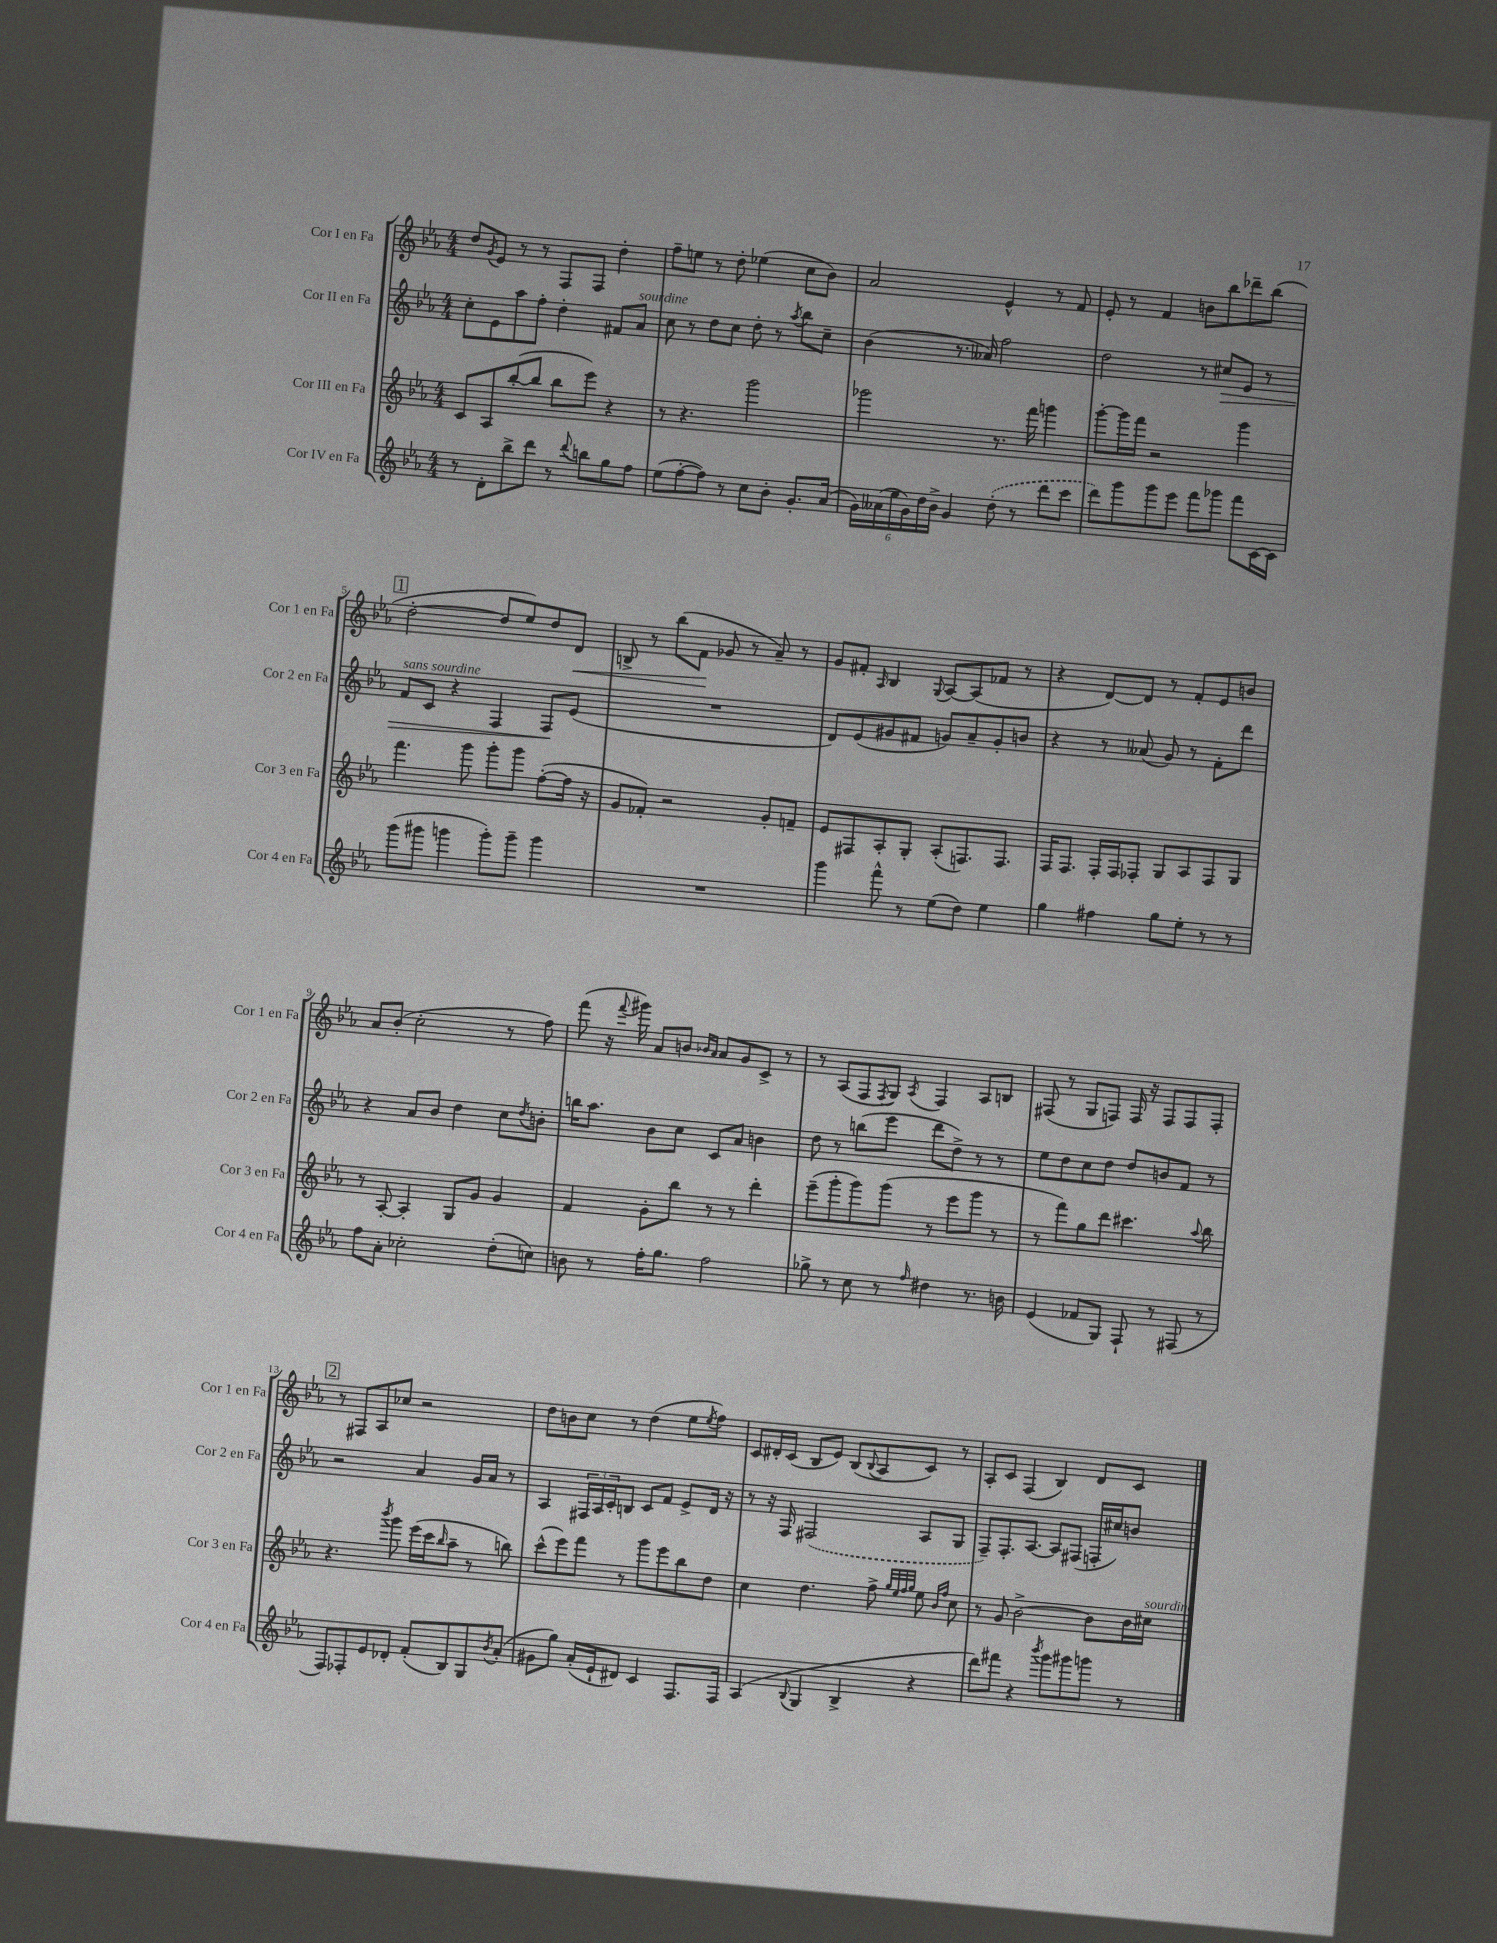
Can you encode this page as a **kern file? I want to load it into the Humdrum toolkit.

**kern	**kern	**kern	**kern
*staff4	*staff3	*staff2	*staff1
*clefG2	*clefG2	*clefG2	*clefG2
*k[b-e-a-]	*k[b-e-a-]	*k[b-e-a-]	*k[b-e-a-]
*M4/4	*M4/4	*M4/4	*M4/4
8r	8c	8cc'	8dd
.	.	.	8qg
8d'	8A-	8e-	8e-
8bb-^	([8bb-'	8aa-	8r
8ddd	8bb-]	8ff'	8r
8r	8bb-	4dd'	8F
8qqddd	.	.	.
8bb	8eee-)	.	8F
8gg	4r	8f#	4dd'
8ff	.	8a-	.
=	=	=	=
(8ee-	8r	8cc	8ff~
[8ff'	4.r	8r	8ee
8ff])	.	8dd	8r
8r	.	8cc	8dd'
8cc	2ggg	8dd'	(4ee-
8b-'	.	8r	.
.	.	8qaa-	.
8.g'	.	8bb-	8cc
.	.	8cc~	8b-)
(16a-	.	.	.
=	=	=	=
24g)	2ggg-	(4b-	2a-
(24a--	.	.	.
24ee-	.	.	.
24g)	.	.	.
24dd	.	.	.
24b-^	.	.	.
4g	.	8.r	.
.	.	16a--)	.
(8dd'	8.r	2ff	4e-^^
8r	.	.	.
.	16fff	.	.
8ddd	4ggg	.	8r
8ccc	.	.	8f
=	=	=	=
8ddd)	[8ggg'	2dd	8e-'
8ggg	16ggg]	.	8r
.	16fff	.	.
8ggg	2r	.	4f
8eee-	.	.	.
8fff	.	8r	8b
8ggg-	.	8cc#	8bb-
8fff	4ggg	8e-	8ddd-~
[16c	.	8r	(8bb-
16c]	.	.	.
=	=	=	=
(8ggg	4.fff	8f	[2dd'
8ggg#	.	8c	.
4ggg	.	4r	.
.	8ggg	.	.
8ggg')	8ggg'	4F	8dd]
8ggg~	8ggg	.	8ee-)
4ggg	([8ff'	8F	8dd
.	16ff]	(8e-	8d
.	16r	.	.
=	=	=	=
1r	8g	1r	8B^
.	8f-')	.	8r
.	2r	.	(8bb-
.	.	.	8f
.	.	.	8g-
.	.	.	8r
.	8g'	.	8a-~)
.	8f~	.	8r
=	=	=	=
4ggg	8e-	8d)	8g
.	8F#	(8e-	8f#'
.	.	.	16qqA-
8fff^^	8A-'	8g#	4B-
8r	8G'	8f#	.
.	.	.	8qqG
(8ee-	(8A-'	8g)	[8A-
8dd)	8.F)	8a-~	(8A-]
4ee-	.	8g'	8f-
.	8.F	.	.
.	.	8b	8r
=	=	=	=
4gg	16F	4r	4r
.	8.F	.	.
4ff#	16F'	8r	[8d)
.	16F	.	.
.	8F-'	(8a--	8d]
8gg	8G	8g)	8r
8ee-'	8A-	8r	8f'
8r	8F-	8f'	8e-
8r	8G	8ddd	8b
=	=	=	=
8ff	8r	4r	8a-
8a-'	[8A-'	.	(8b-'
2cc-'	4A-']	8a-	2cc'
.	.	8b-	.
.	8G	4dd	.
.	8g	.	.
(8dd'	4g	8cc	8r
.	.	8qdd	.
8cc)	.	8b'	8ff)
=	=	=	=
8b	4f	16bb	(8fff
.	.	8.aa-	.
8r	.	.	16r
.	.	.	8qqfff
.	.	.	16ggg#)
16ff'	8g'	8b-	8a-
8.gg	.	.	.
.	8bb-	8cc	8b
.	.	.	16qqb-
.	.	.	16qqa-
2ff	8r	8c	8a-
.	8r	8a-	8g
.	4ddd'	4b	8c^
.	.	.	8r
=	=	=	=
8gg-^	(8eee-~	8dd	8r
8r	8ggg'	8r	(8A-
8cc	8ggg)	(8bb	8F
.	.	.	8qF
8r	(8ggg	8eee-	8G)
16qqff	.	.	8qA-
4dd#	8r	8ddd	4F
.	8eee-	8dd^)	.
8.r	8ggg	8r	8A-
.	8r	8r	8B
16b	.	.	.
=	=	=	=
(4e-	8r	8ee-	(8F#
.	8fff)	8dd	8r
8f-	8gg	8cc	8G
8G)	8ddd	8dd	8F)
8F`	4.ccc#	8dd	16F
.	.	.	16r
8r	.	8b	8F
(8F#	.	8f	8F
.	8qqaa-	.	.
8r	8bb-	8r	8F'
=	=	=	=
8F)	4.r	2r	8r
8F-'	.	.	8F#
8e-	.	.	8A-
.	8qbbb-	.	.
8d-'	8ggg	.	8cc-
(8f'	(16eee-	4a-	2r
.	16ccc	.	.
.	16qqbb-	.	.
8B-)	8aa-~	.	.
8G	8r	16g	.
.	.	16a-	.
8qb-	.	.	.
(8a-'	8bb)	8r	.
=	=	=	=
8g#	(8ccc^^	4A-	8dd
8gg)	8eee-)	.	8b
(16a-'	8fff	24F#	8cc
.	.	24A-	.
16e-`	.	.	.
.	.	24c'	.
8d#)	8r	8B	8r
4c	8ggg	8c	(4dd
.	8eee-	8f	.
8.F	8bb-	8e-^	8ee-
.	.	.	8qee-
.	8dd	16d	8ff)
16F	.	16r	.
=	=	=	=
(4A-	4cc	8r	8c
.	.	16r	16d#'
.	.	16F	(16c
8qqB-	.	.	.
4G	4.dd	(2F#	8B-
.	.	.	8e-)
4B-^	.	.	(8B-
.	.	.	8qqB-
.	8ff^	.	8A-
.	32qqgg	.	.
.	32qqee-	.	.
.	32qqff	.	.
.	32qqgg	.	.
4r	8ee-	8A-	8c)
.	16qqb-	.	.
.	16qqff	.	.
.	8cc	8G	8r
=	=	=	=
8ddd)	8r	8F~)	8A-'
8fff#	8g	8.F'	8c
4r	[2b-^	.	(4F
.	.	[8.A-	.
8qbbb-	.	.	.
8ggg	.	8A-]	4B-)
8ggg#	.	(8F#	.
8ggg	8b-]	16F'	8d
.	.	16cc#)	.
8r	16b-	8b	8c
.	16cc#	.	.
==	==	==	==
*-	*-	*-	*-
